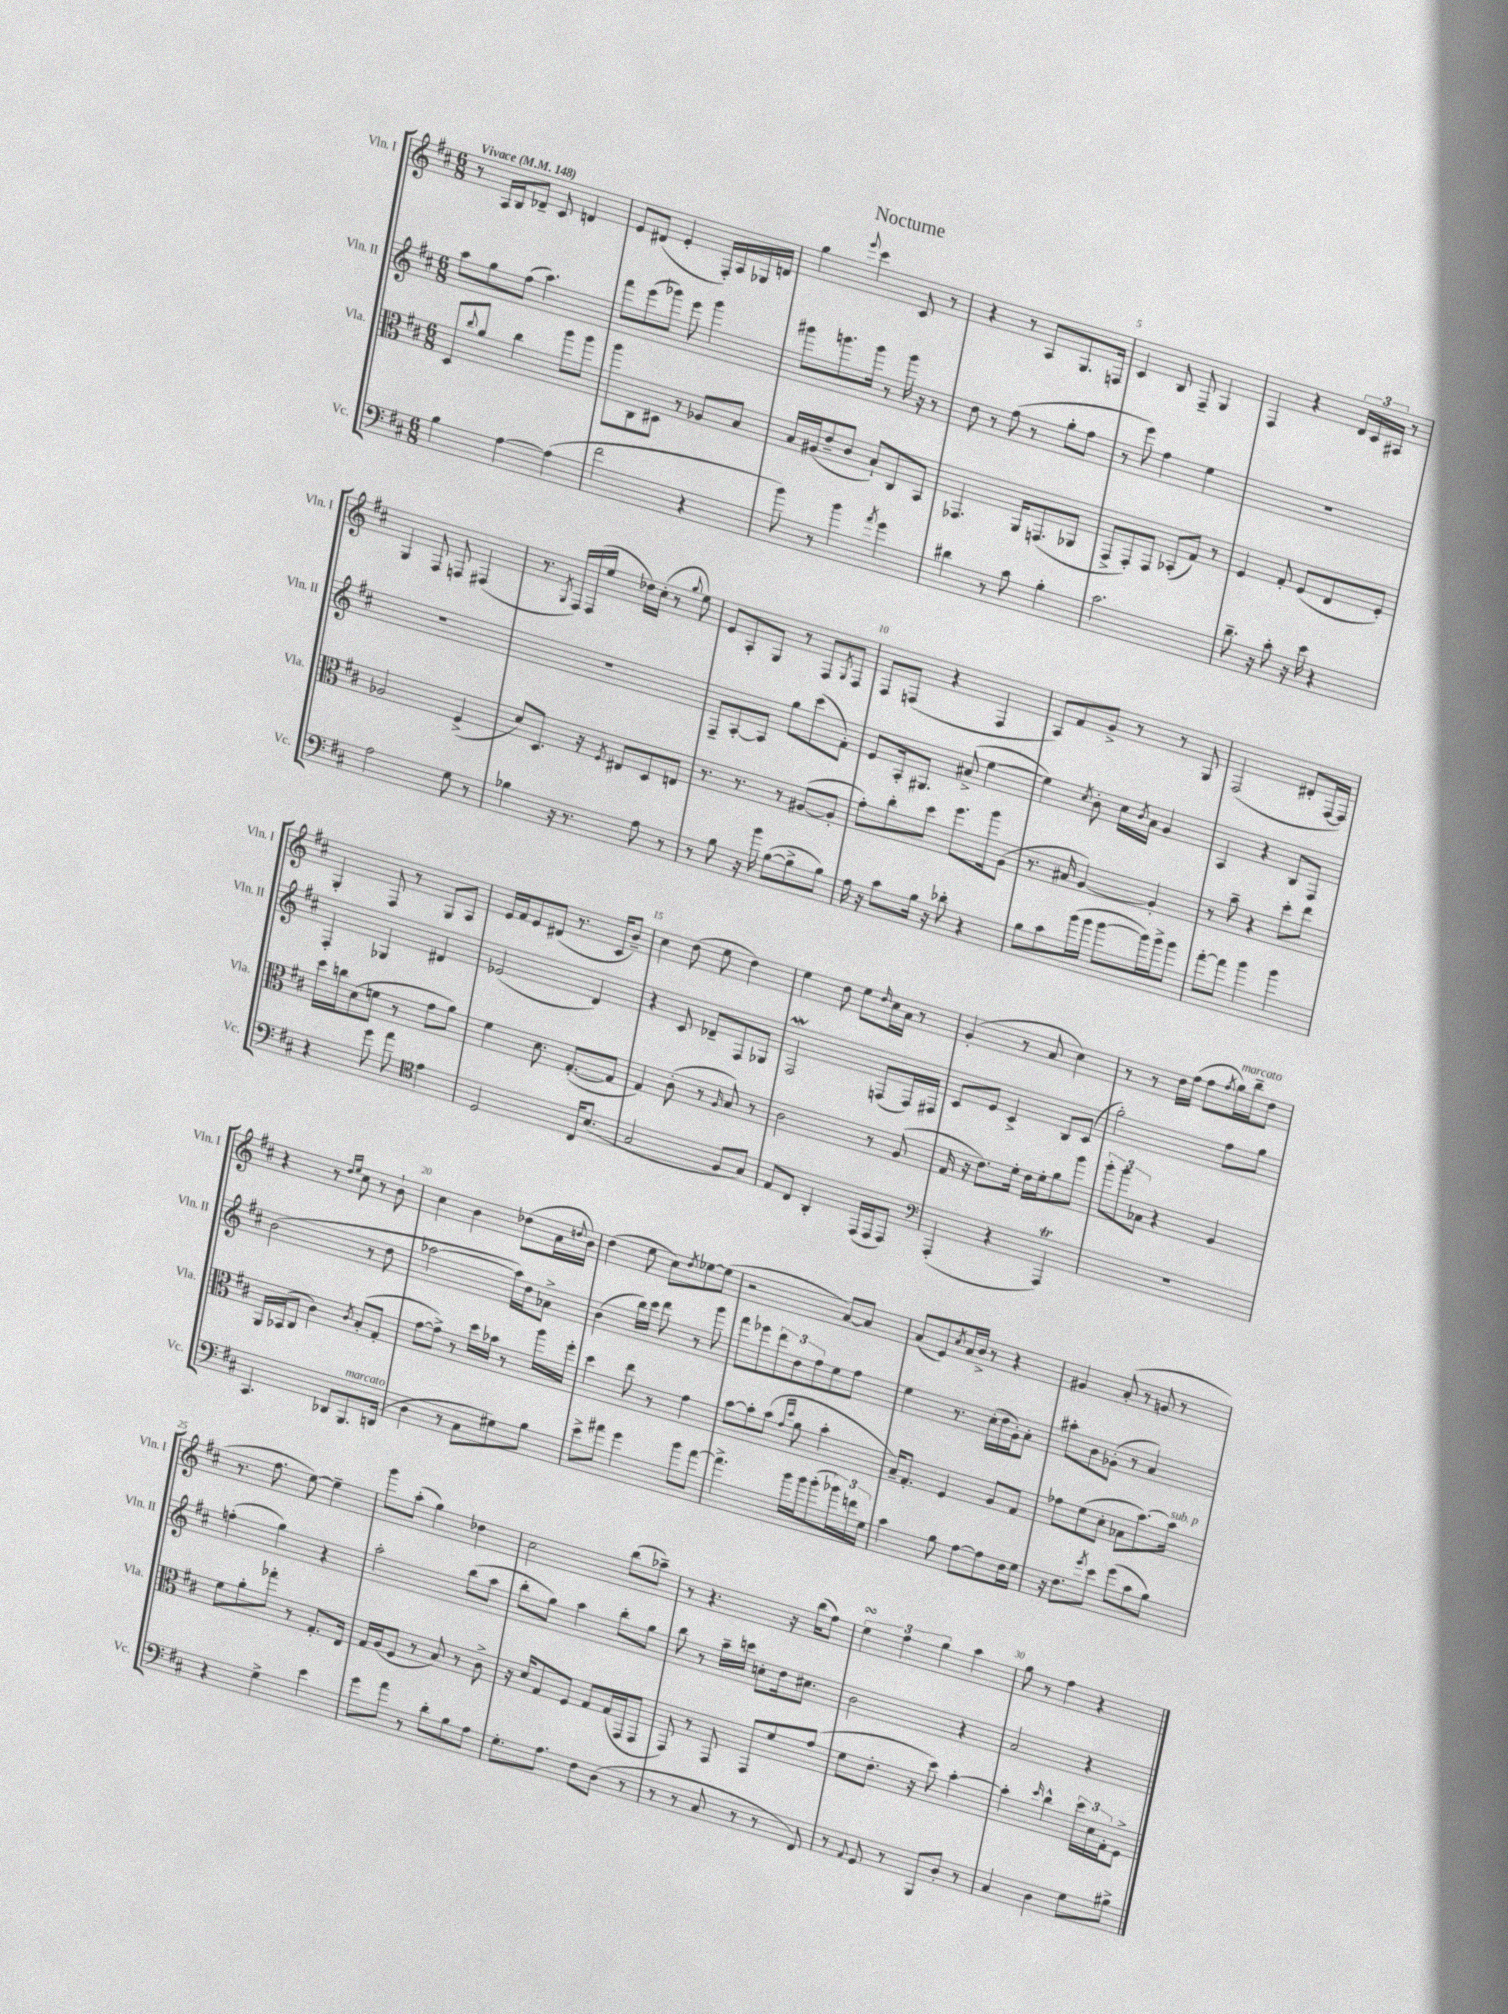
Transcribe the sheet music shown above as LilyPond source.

\header { title = "Nocturne" }
<<
\new StaffGroup <<
\new Staff = "s0" \with { instrumentName = "Vln. I" shortInstrumentName = "Vln. I" } {
    \clef treble \key d \major \numericTimeSignature \time 6/8 \tempo "Vivace" 4 = 148
    r8 a16 b16 des'8-- cis'8 d'4 |
    e'8 dis'8( e'4-. fis16-.) a16 ges16 d'16 |
    g''4 \appoggiatura { e'''8 } cis'''4 cis'8 r8 |
    r4 r8 a8 g8. f16 |
    cis'4 b8 fis8-- g4 |
    fis4 r4 \tuplet 3/2 { d'16 cis'16 ais16 } r8 |
    g4 fis8 f8 fis4( |
    r8. \acciaccatura { g8 } fis16) fis16( e''16 des''16) cis''16-.( r8 \appoggiatura { g''8 } e''8) |
    e'8 a8-. g8 r8 fis8 \acciaccatura { g8 } fis8 |
    fis8 f8( r4 f4 |
    a8) fis'8 g'8-> r8 r8 g8 |
    fis2( dis'8-. fis16~ fis16) |
    g4-. fis8 r8 g8 a8 |
    e'16 fis'16 e'8 dis'8( r8. cis'16 b'8--) |
    cis''4 d''8( e''8 d''4) |
    e''4 d''8 e''8 \grace { d''16 } cis''16 a'16 r8 |
    g'4-.( r8 a'8 cis''4) |
    r8 r8 d''16 fis''16( fis''8 \acciaccatura { fis''8 } g''16^\markup { \italic "marcato" }) b''16-- d''8 |
    r4 r8 \grace { d''16 e''16 } cis''8 r8 b'8-! |
    cis''4 b'4 des''8( a'16 \appoggiatura { d''8 } b'16) |
    d''4( e''8 cis''8) \acciaccatura { d''8 } ees''8~ ees''8( |
    r2 a'8~) a'8 |
    a'8( e'8) \acciaccatura { cis''8 } a'16 b'16-> r8 r4 |
    gis'4 a'8-.( r8 g'8 r8 |
    r8. fis''8. e''8~) e''4-- |
    g'''8 a''8-.( g''4) des''4 |
    cis''2 b''8( aes''8--) |
    r8 r4. r16 b''16( fis''8) |
    \tuplet 3/2 { e''4\turn fis''4 g''4 } a''4 |
    g''8 r8 fis''4 r4 \bar "|." |
}
\new Staff = "s1" \with { instrumentName = "Vln. II" shortInstrumentName = "Vln. II" } {
    \clef treble \key d \major \numericTimeSignature \time 6/8
    a''8 g''8 fis''8( a''4.) |
    fis'''8 e'''8( ges'''8) e'''8 ges'''4 |
    gis'''8 g'''8. g'''16 r8 g'''16 r16 r8 |
    d''8 r8 fis''8( r8 g''8-. fis''8 |
    r8 e'''8) fis''4 e''4 |
    R2. |
    R2. |
    R2. |
    fis8-- a8~-. a8 g''8 cis'''8( fis'8-.) |
    e'8 a16-. gis8. ais'8->( e''4~ |
    e''4) \acciaccatura { cis''8 } b'8-. cis''16 \acciaccatura { b'8 } a'16 g'4 |
    a4 r4 b8 fis8 |
    fis4-. ges4 dis'4 |
    ees'2( d'4) |
    r4 cis'8 des'8-- fis8 ges8 |
    fis2\mordent f8( f16) fis16 |
    cis'8 e'8 cis'4-> b8 cis'8( |
    g''2-.) fis''8 g''8 |
    b'2( r8 d''8 |
    aes''2~ aes''16) d''16 aes'8-> |
    b'4( b''16) cis'''16 d'''8 r8 g'''8 |
    fis'''8 ees'''8 \tuplet 3/2 { d'''8 d''8 fis''8 } e''8 fis''8 |
    e''4 r8. cis''16-.( d''16 g'16-.) a'8-. |
    ais''8-. b'8 ges'8-.( r8 a'4) |
    f''4-.( g''4) r4 |
    a''2-. b''8( a''8 |
    b''8-. g''8) a''4 b''8-. g''8 |
    b''8 r8 a''16-- c'''16 c''8-. d''16 cis''8. |
    b'2 r4 |
    a'2 r4 \bar "|." |
}
\new Staff = "s2" \with { instrumentName = "Vla." shortInstrumentName = "Vla." } {
    \clef alto \key d \major \numericTimeSignature \time 6/8
    d8 \appoggiatura { cis''8 } a'8 cis''4 a''8 a''8 |
    a''8 cis8 dis8 r8 aes8 b8 |
    b16 ais16( e'8-- cis'8 b8-!) cis8 b,8 |
    ges,4. a,16 g,8.( aes,8 |
    g,8-> g,8-.) g,8 bes,8-.( g8) r8 |
    fis4 g8-. fis8( e8 fis8-.) |
    aes2 fis4->( |
    d'8) d8. r16 \acciaccatura { fis8 } eis8 d8 e8 |
    r8. r8. r8 ais8~( ais8-. |
    g'8-.) cis''8-. d''8 fis''8. a''16 a8( |
    r8. bis16 a4~) a4-. |
    r8 b'8-- r4 d''8-. e''8 |
    d''16 c''16 d'8( f'8 r8 g'8 a'8) |
    fis'4 d'8. g8.~-.( g8 |
    g4) cis'8-.( r8 \grace { a16 } b8) r8 |
    cis'2 r8 a8( |
    g16 r16 e'8.) fis'16-. e'16 fis'16-. a'8 a''8 |
    \tuplet 3/2 { a''8-. a''8 bes8 } r4 a4 |
    a,16 bes,16( cis8 cis'4) \acciaccatura { cis'8 } b8-.( g8-. |
    g'8~ g'8->) r8 d''16 bes'16 r8 a''16 fis''16-. |
    d''4 e''8 r8 g'4 |
    b'8~ b'8-. b'8( \grace { g'16 d''16 } a'8 b'4-. |
    b16--) g8.-. fis4 a8 g8 |
    ges'8 fis'8( d'8-. bes8 b'8.~) b'16^\markup { \italic "sub. p" } |
    fis'8 a'8-. ges''8-. r8 g8.-. e16 |
    g16 a16( fis8 r8 b8) r8 cis'8-> |
    r16 d'16 g8 fis8 g8 g16( g,16 g,8 |
    g,8) r8 g,8 g,8 fis'8 g'8( |
    fis'8 e'8.-. r16 d''8) b'4~-. |
    b'4-. \grace { d''16 } cis''4-^ \tuplet 3/2 { d''16 d'16 g16-. } fis8-> \bar "|." |
}
\new Staff = "s3" \with { instrumentName = "Vc." shortInstrumentName = "Vc." } {
    \clef bass \key d \major \numericTimeSignature \time 6/8
    b4 a4~ a4( |
    fis'2 r4 |
    b'8) r8 b'4 \acciaccatura { a'8 } g'4 |
    dis'4 r8 cis'8 b4-. |
    cis'2. |
    d'8.-- r16 cis'8-. r16 e'16 r4 |
    a2 g8 r8 |
    bes4 r16 r8. a8 r8 |
    r8 b8 r16 b'16 b8~( b8-> b8) |
    a16 r16 cis'8 b16 r16 des'8-. r4 |
    b8 cis'8 b'16( b'16 b'8~ b'16) b'16-> b'8 |
    a'8~-. a'8 b'4 b'4 |
    r4 g'8 a'8 \clef tenor e'4 |
    d2 cis16 b8.( |
    g2 fis8 g8) |
    e8 cis8 a,4-. e,16( e,16 e,8) |
    \clef bass a,,4-.( r4 a,,4\trill) |
    R2. |
    cis,4. des,8 b,,8.^\markup { \italic "marcato" } d,16( |
    d4 r8 cis8 gis8) b8 |
    e'8-> ais'8 g'4 b'8 ais'8~ |
    ais'4.-> b'16 b'16 b'8-.( \tuplet 3/2 { bes'16) f'16 g16 } |
    cis'4 b8 a8~ a8 fis16 g16 |
    r16 fis8. \acciaccatura { g'8 } e'8 g'8( cis'8 b8) |
    r4 g4-> e'4 |
    g'8 a'8 r8 d'8-. b8 a8 |
    g8.-. a8. fis8 d8( r8 |
    r8 r8 cis8 r8 r8 fis,8) |
    r8 \appoggiatura { a,8 } g,8 r8 b,,8 d8-. r8 |
    cis4 d4 g8 bis8-> \bar "|." |
}
>>
>>
\layout { \context { \Score \override BarNumber.break-visibility = ##(#f #t #t) barNumberVisibility = #(every-nth-bar-number-visible 5) } }
